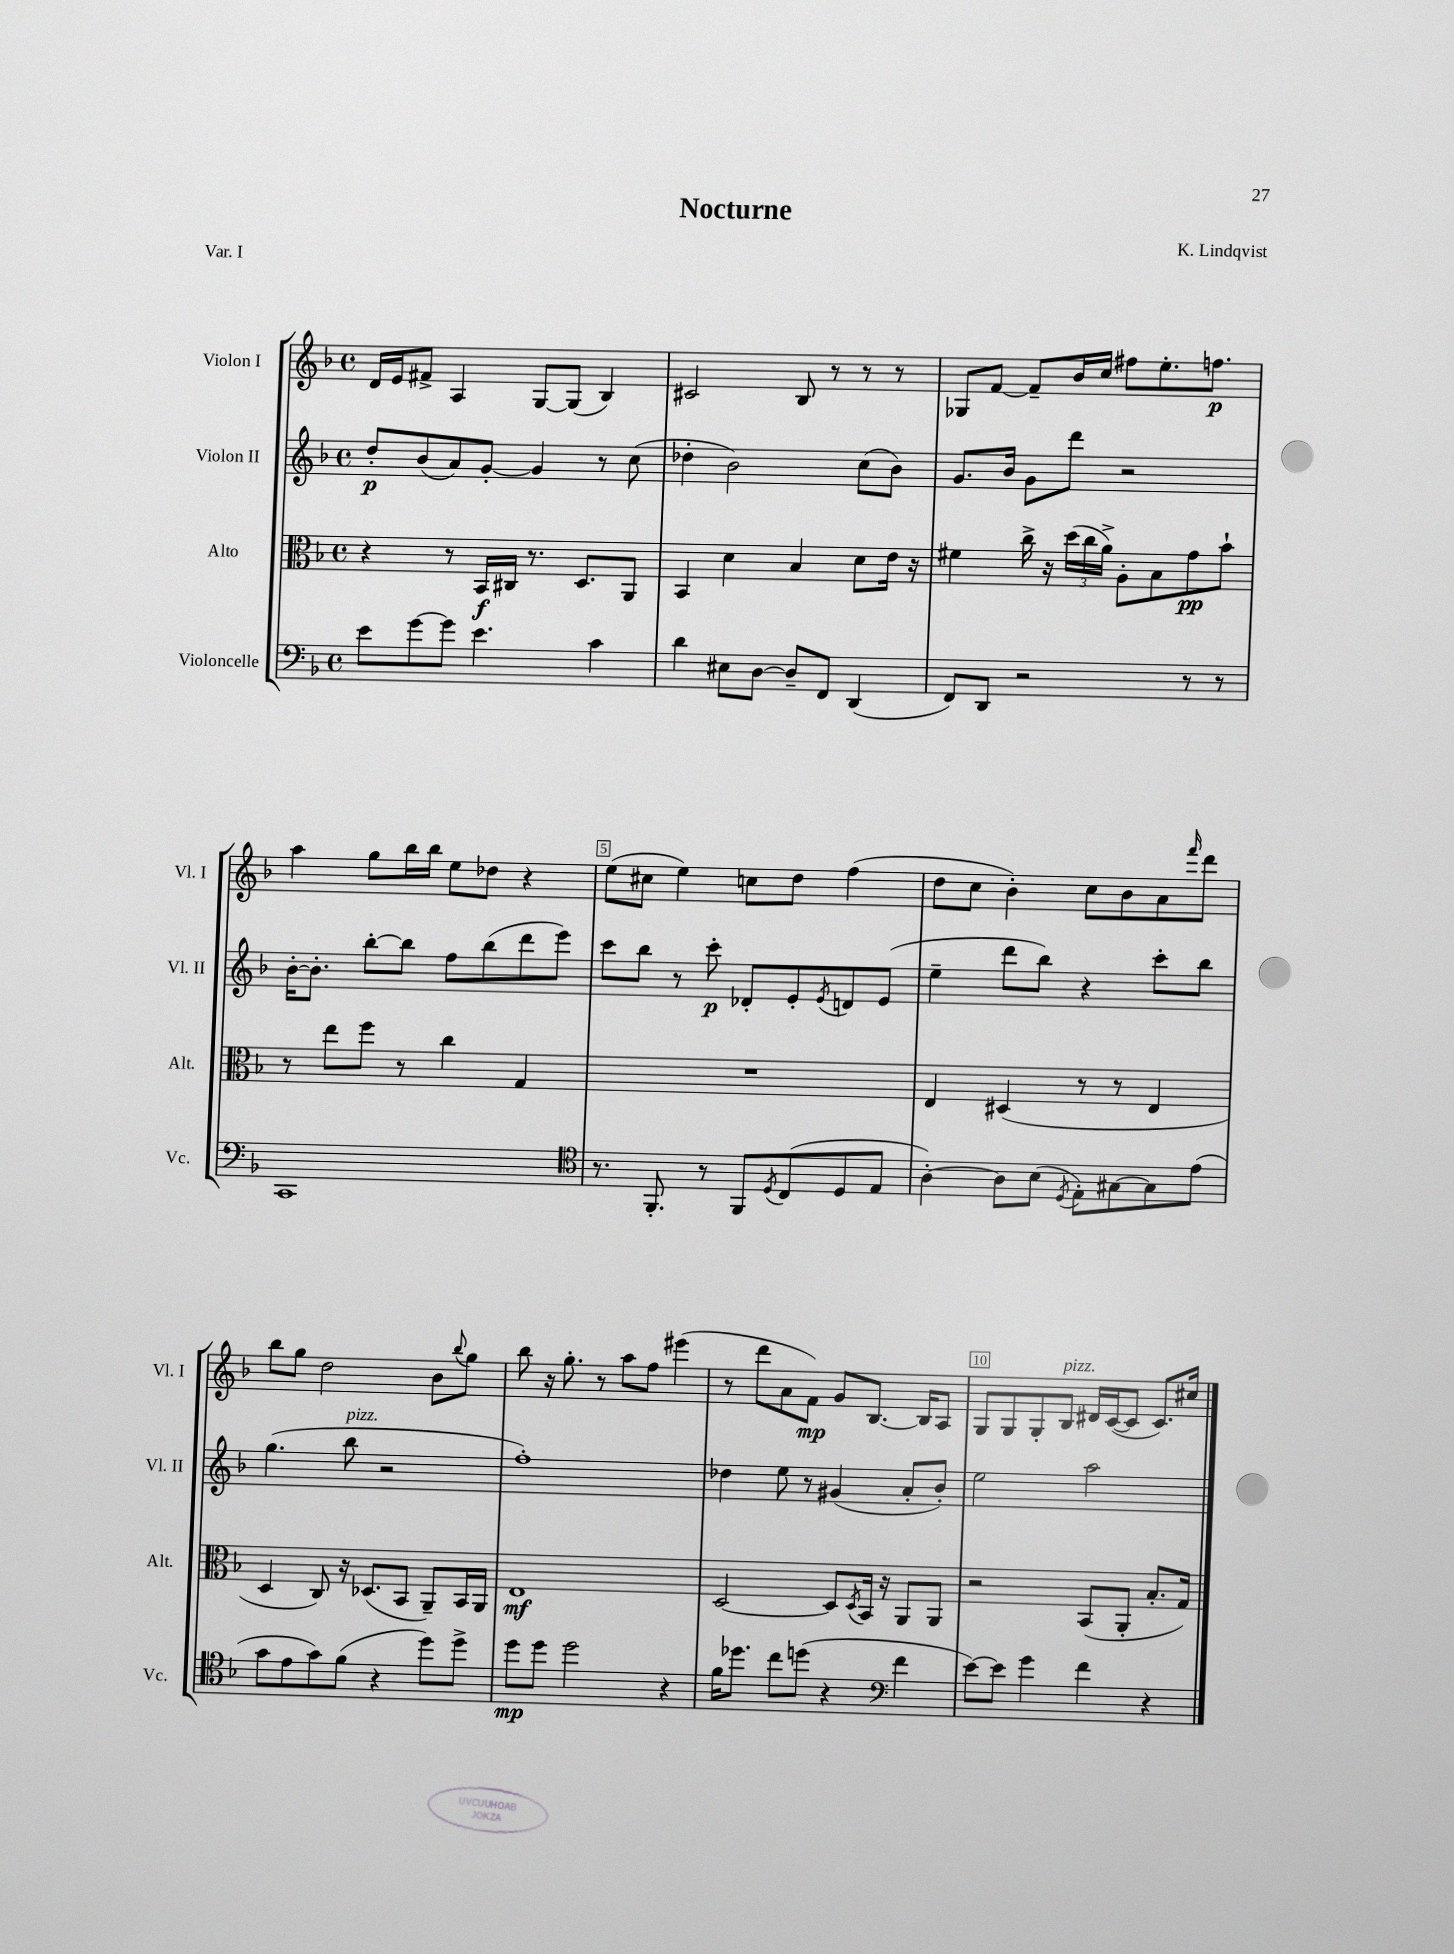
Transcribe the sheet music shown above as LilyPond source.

\header { title = "Nocturne" composer = "K. Lindqvist" piece = "Var. I" }
<<
\new StaffGroup <<
\new Staff = "s0" \with { instrumentName = "Violon I" shortInstrumentName = "Vl. I" } {
    \clef treble \key f \major \defaultTimeSignature \time 4/4
    d'16 e'16 fis'8-> a4 g8~ g8( bes4) |
    cis'2 bes8 r8 r8 r8 |
    ges8 f'8~ f'8-- bes'16 c''16 fis''8 e''8.-. f''8.\p |
    a''4 g''8 bes''16 bes''16 e''8 des''8 r4 |
    e''8( cis''8 e''4) c''8 d''8 f''4( |
    d''8 c''8 bes'4-.) c''8 bes'8 a'8 \grace { f'''16 } d'''8 |
    bes''8 g''8 d''2 bes'8 \appoggiatura { bes''8 } g''8 |
    bes''8 r16 g''8.-. r8 a''8 f''8 eis'''4( |
    r8 d'''8 a'8 f'8\mp) g'8 bes8.~ bes16 a8 |
    g8 g8 g8-. bes8^\markup { \italic "pizz." } dis'16 c'16~( c'8 c'8.) cis''16 \bar "|." |
}
\new Staff = "s1" \with { instrumentName = "Violon II" shortInstrumentName = "Vl. II" } {
    \clef treble \key f \major \defaultTimeSignature \time 4/4
    d''8-.\p bes'8( a'8) g'8~-. g'4 r8 c''8( |
    des''4-. bes'2) c''8( bes'8) |
    g'8. bes'16 g'8 d'''8 r2 |
    bes'16~-. bes'8.-. bes''8~-. bes''8 f''8 bes''8( d'''8 e'''8) |
    c'''8 bes''8 r8 c'''8-.\p des'8-. e'8-. \acciaccatura { e'8 } d'8 e'8( |
    e''4-- d'''8 bes''8) r4 c'''8-. bes''8 |
    g''4.( bes''8^\markup { \italic "pizz." } r2 |
    f''1-.) |
    des''4 e''8 r8 gis'4( a'8-. bes'8-.) |
    e''2 a''2 \bar "|." |
}
\new Staff = "s2" \with { instrumentName = "Alto" shortInstrumentName = "Alt." } {
    \clef alto \key f \major \defaultTimeSignature \time 4/4
    r4 r8 bes,16\f cis16 r8. d8. a,8 |
    bes,4 d'4 bes4 d'8 e'16 r16 |
    fis'4 c''16-> r16 \tuplet 3/2 { d''16( c''16 a'16->) } a8-. bes8 g'8\pp bes'8-! |
    r8 e''8 f''8 r8 c''4 g4 |
    R1 |
    e4 dis4( r8 r8 e4 |
    d4 c8) r16 des8.( bes,8 a,8--) bes,16 a,16 |
    e1\mf |
    d2~ d8 \acciaccatura { d8 } bes,16 r16 a,8 a,8 |
    r2 bes,8( a,8-. bes8.-. g16) \bar "|." |
}
\new Staff = "s3" \with { instrumentName = "Violoncelle" shortInstrumentName = "Vc." } {
    \clef bass \key f \major \defaultTimeSignature \time 4/4
    e'8 g'8~ g'8 e'4. c'4 |
    d'4 eis8 d8~ d8-- f,8 d,4( |
    f,8) d,8 r2 r8 r8 |
    c,1 |
    \clef tenor r8. f,8.-. r8 f,8 \acciaccatura { d8 } c8( d8 e8 |
    a4~-.) a8 bes8( \acciaccatura { d8 } e8-.) gis8~ gis8 e'8( |
    g'8 e'8 g'8) f'8( r4 d''8) d''8-> |
    d''8\mp d''8 d''2 r4 |
    f'16 des''8. c''8 d''8( r4 \clef bass f'4 |
    e'8~) e'8 g'4 f'4 r4 \bar "|." |
}
>>
>>
\layout { \context { \Score \override BarNumber.break-visibility = ##(#f #t #t) barNumberVisibility = #(every-nth-bar-number-visible 5) \override BarNumber.stencil = #(make-stencil-boxer 0.1 0.3 ly:text-interface::print) } }
